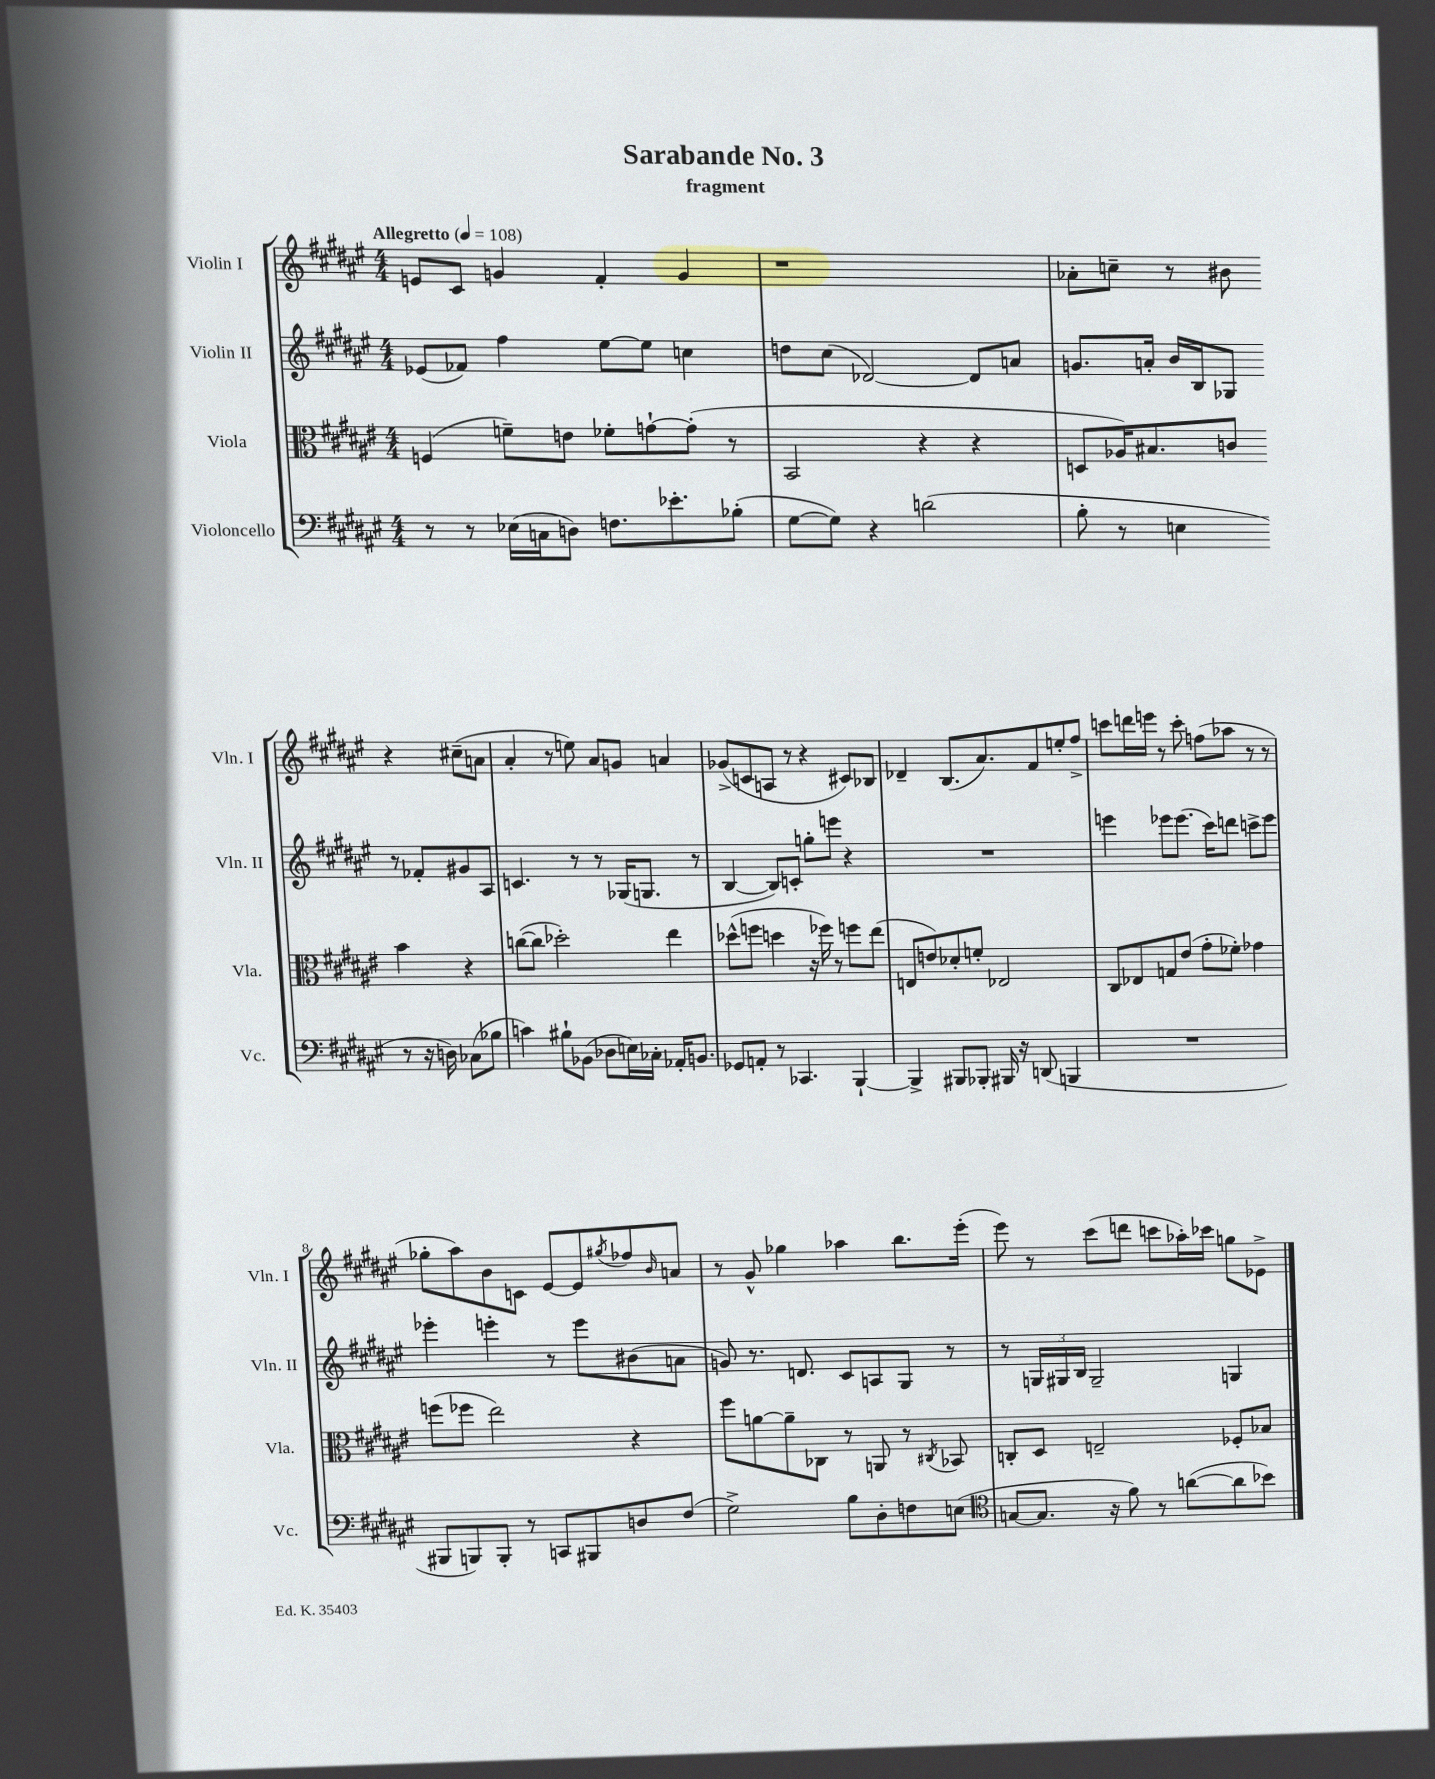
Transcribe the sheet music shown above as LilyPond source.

\header { title = "Sarabande No. 3" subtitle = "fragment" }
<<
\new StaffGroup <<
\new Staff = "s0" \with { instrumentName = "Violin I" shortInstrumentName = "Vln. I" } {
    \clef treble \key fis \major \numericTimeSignature \time 4/4 \tempo "Allegretto" 4 = 108
    e'8 cis'8 g'4 fis'4-. g'4 |
    r1 |
    aes'8-. c''8-- r8 bis'8 r4 cis''8--( a'8 |
    ais'4-. r8 e''8) ais'8 g'8 a'4 |
    ges'8->( c'8 a8 r8 r4 cis'8) bes8 |
    des'4-- b8.( ais'8.) fis'8 e''8-. fis''8-> |
    c'''8 d'''16 e'''16 r8 c'''8-. f''8( aes''8 r8 r8 |
    ges''8-. ais''8) b'8 c'8 eis'8~ eis'8 \acciaccatura { gis''8 } fes''8 \grace { b'16 } a'8 |
    r8 gis'8-^ ges''4 aes''4 b''8. eis'''16-.( |
    eis'''8) r8 cis'''8( d'''8 c'''8 aes''16-.) ces'''16 g''8 ees'8-> \bar "|." |
}
\new Staff = "s1" \with { instrumentName = "Violin II" shortInstrumentName = "Vln. II" } {
    \clef treble \key fis \major \numericTimeSignature \time 4/4
    ees'8( fes'8) fis''4 eis''8~ eis''8 c''4 |
    d''8 cis''8( des'2~) des'8 a'8 |
    g'8. a'16-. b'16 b16 ges8 r8 fes'8-. gis'8 ais8 |
    c'4. r8 r8 ges16( g8. r8 |
    b4~ b8) c'8-. g''8-. e'''8 r4 |
    R1 |
    e'''4 ees'''8 ees'''8.( cis'''16) d'''8 c'''8-> ees'''8 |
    ees'''4-. e'''4-. r8 e'''8 bis'8( a'8 |
    g'8) r8. d'8. cis'8 a8 gis8 r8 |
    r8 \tuplet 3/2 { g16 gis16 b16 } gis2-- g4 \bar "|." |
}
\new Staff = "s2" \with { instrumentName = "Viola" shortInstrumentName = "Vla." } {
    \clef alto \key fis \major \numericTimeSignature \time 4/4
    f4( f'8--) e'8 fes'8-. g'8~-! g'8-.( r8 |
    b,2 r4 r4 |
    d8 aes16) bis8. c'8 b'4 r4 |
    c''8~( c''8 des''2-.) eis''4 |
    des''8-^( f''8 d''4 r16 fes''16) r8 f''8 eis''8( |
    e8 e'8) des'8-. f'8-. ees2 |
    cis8 ees8 g8 eis'8( gis'8-. fes'8-.) ges'4 |
    f''8( fes''8 eis''2) r4 |
    fis''8 a'8~ a'8-- ces8 r8 a,8 r8 \acciaccatura { cis8 } bes,8 |
    c8-. dis8 e2-- fes8-. bes8 \bar "|." |
}
\new Staff = "s3" \with { instrumentName = "Violoncello" shortInstrumentName = "Vc." } {
    \clef bass \key fis \major \numericTimeSignature \time 4/4
    r8 r8 ees16( c16 d8) f8. ees'8.-. bes8-.( |
    gis8~ gis8) r4 d'2( |
    b8-. r8 e4 r8 r16 d16) ces8( bes8 |
    c'4) bis8-! bes,8( des8 e16) ces16-. aes,16-. b,8. |
    ges,8 a,8-. r8 ces,4. b,,4~-! |
    b,,4-> bis,,8 bes,,8-. bis,,16 r16 d,8( b,,4 |
    R1 |
    bis,,8 b,,8) b,,8-. r8 c,8 bis,,8 d8 fis8( |
    gis2->) b8 dis8-. f8 e8( |
    \clef tenor g8~ g8. r16 fis'8) r8 a'8~( a'8 bes'8) \bar "|." |
}
>>
>>
